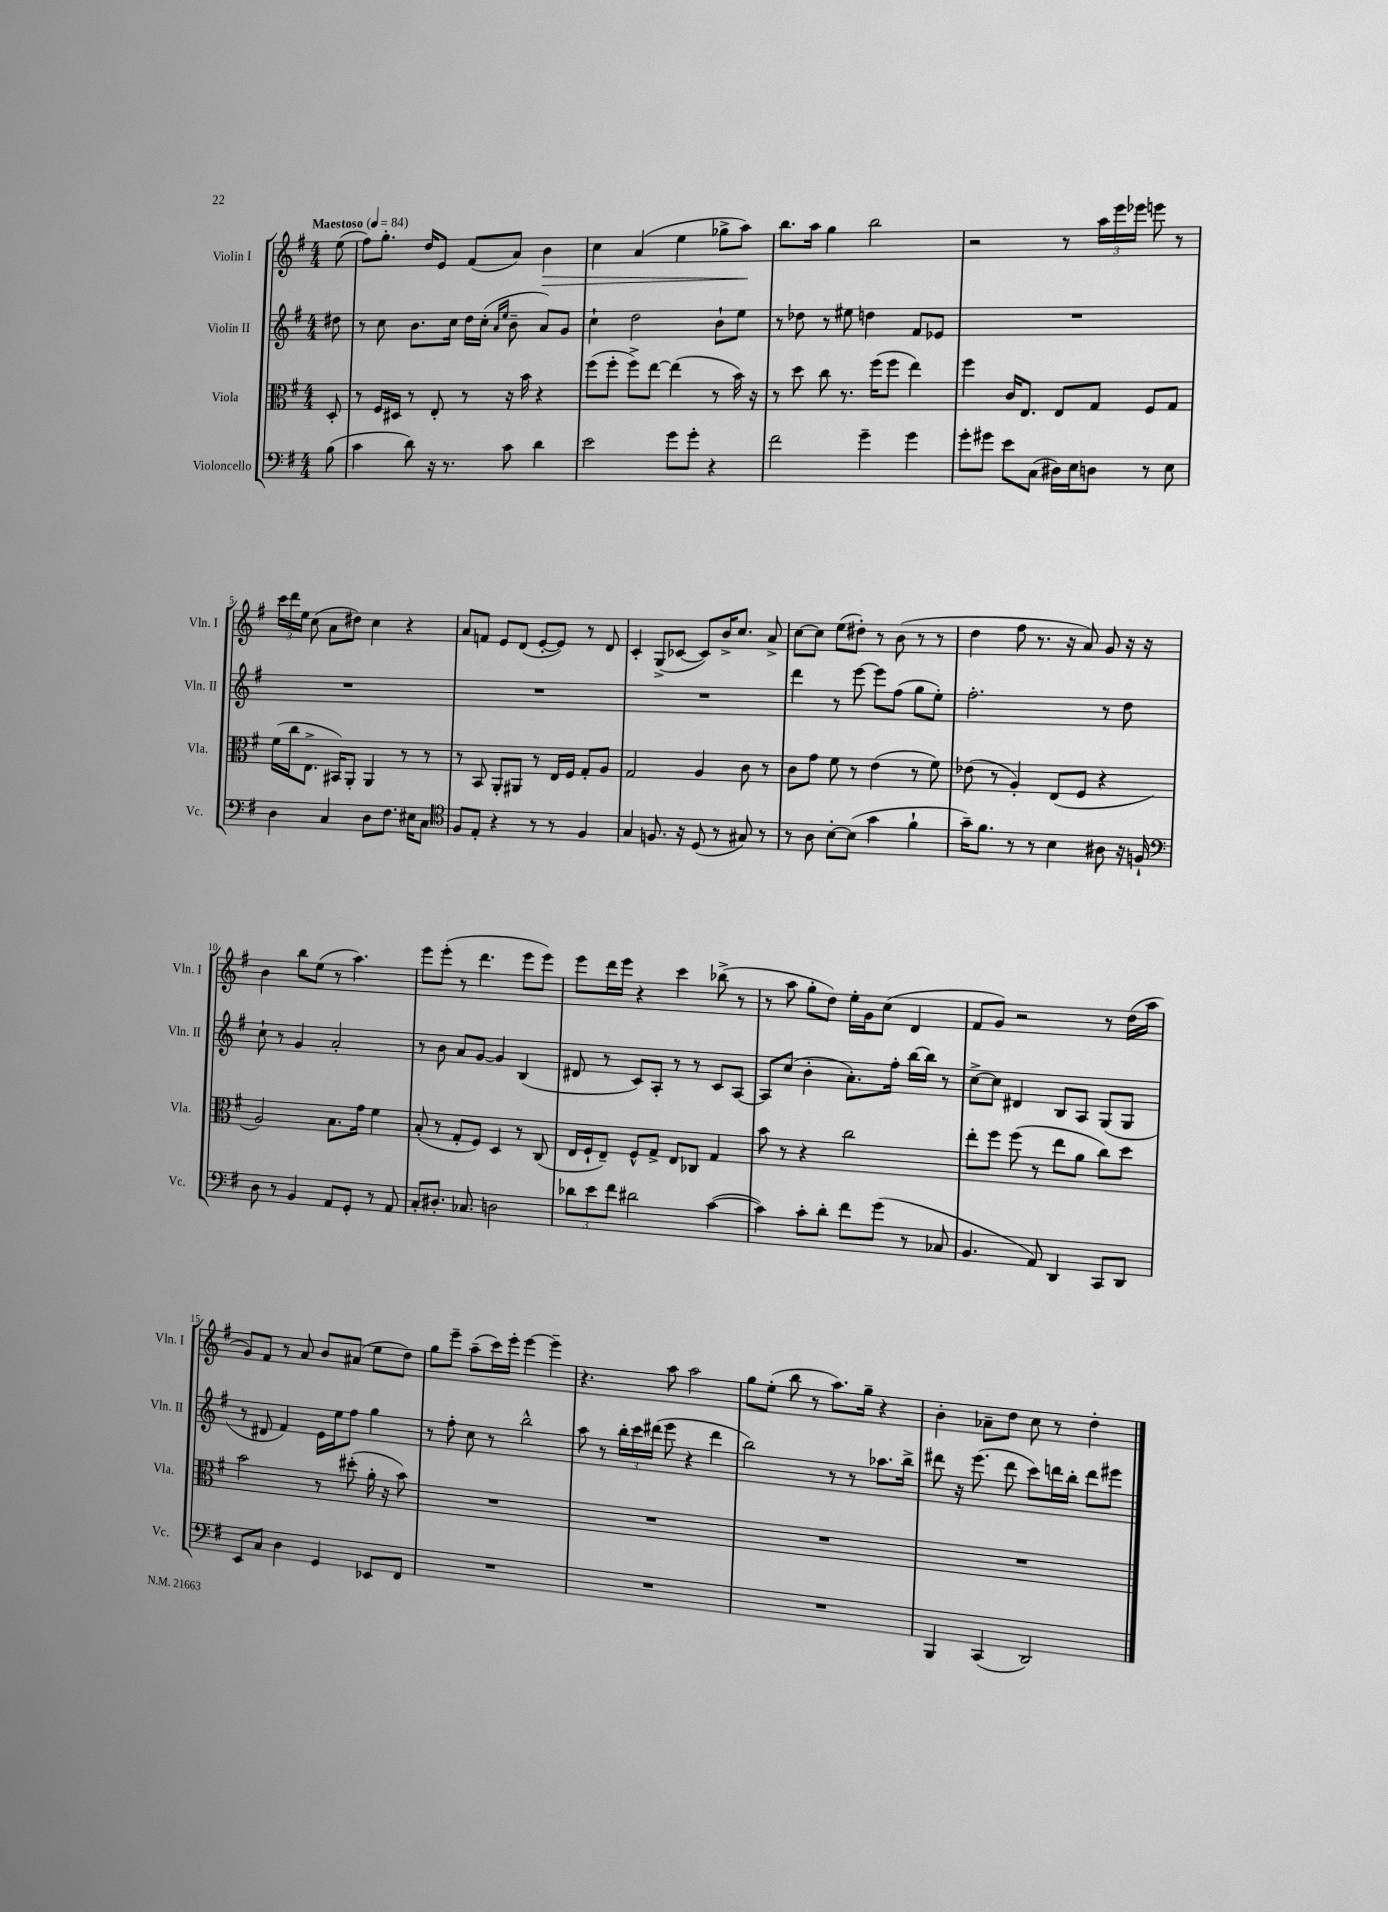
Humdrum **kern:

**kern	**kern	**kern	**kern
*staff4	*staff3	*staff2	*staff1
*clefF4	*clefC3	*clefG2	*clefG2
*k[f#]	*k[f#]	*k[f#]	*k[f#]
*M4/4	*M4/4	*M4/4	*M4/4
*MM84	*MM84	*MM84	*MM84
(8B	8D'	8dd#	(8ee
=	=	=	=
4c	8r	8r	8ff#)
.	16F#	8cc	8.gg'
.	16D#	.	.
8d)	8r	8.b	.
.	.	.	16dd
16r	8E'	.	8e
8.r	.	16cc	.
.	8r	16dd	(8f#
.	.	(16cc'	.
.	.	16qqa	.
.	.	16qqee	.
8c	16r	8b~	8a)
.	16b	.	.
4d	4r	8a)	4b
.	.	8g	.
=	=	=	=
2e	(8ff#	4cc`	4cc
.	8ff#'	.	.
.	8ff#^)	2dd	(4a
.	[8ee	.	.
8g	(4ee]	.	4ee
8g'	.	.	.
4r	8r	8b`	8gg-^
.	16b)	8ee	8aa)
.	16r	.	.
=	=	=	=
2f#	8r	8r	8.bb
.	8dd	8dd-	.
.	.	.	16aa
.	8cc	8r	4gg
.	8.r	8ee#	.
4g~	.	4dd	2bb
.	(16ff#	.	.
.	8ff#	.	.
4g	4ee)	8f#	.
.	.	8e-	.
=	=	=	=
8g'	4ff#	1r	2r
8g#	.	.	.
8e	16c	.	.
.	8.E	.	.
(8C	.	.	.
16D#)	8E	.	8r
16E	.	.	.
8D	8G	.	24aa
.	.	.	24eee
.	.	.	24eee-
8r	8F#	.	8eee
8E	8G	.	8r
=	=	=	=
4D	(16f#	1r	24ccc
.	.	.	24ddd
.	16cc	.	.
.	.	.	24ee
.	8.E^	.	(8cc
4C	.	.	8a
.	16BB#)	.	.
.	8AA'	.	8dd#)
8D	4AA	.	4cc
8.F#	.	.	.
.	8r	.	4r
16E#	.	.	.
8C	8r	.	.
=	=	=	=
*clefC4	*	*	*
8F#	8r	1r	8a
8E'	8BB	.	8f
4r	8AA'	.	8e
.	8AA#	.	(8d
8r	8r	.	[8e'
8r	16E	.	8e])
.	16F#	.	.
4F#	8G'	.	8r
.	8A	.	8d
=	=	=	=
4G	2G	1r	4c'
8.F	.	.	(8G^
.	.	.	[8c-
16r	.	.	.
(8D	4A	.	8c-])
8r	.	.	16b^
.	.	.	8.cc
8G#)	8c	.	.
8r	8r	.	8a^
=	=	=	=
8r	8c	4ddd	[8cc
8A	8g	.	8cc]
[8B'	8f#	8r	(8ee
(8B]	8r	[8eee	8dd#')
4g	(4e	8eee]	8r
.	.	(8ff#	(8b
4f#`	8r	8gg	8r
.	8f#)	8ee')	8r
=	=	=	=
16g~)	(8e-	2.ff#'	4dd
8.f#	.	.	.
.	8r	.	.
8r	4A')	.	8ff#
8r	.	.	8.r
4B	(8E	.	.
.	.	.	16r
.	8F#	.	8a)
8A#	4r	8r	8g
16r	.	8dd	16r
16F`	.	.	16r
=	=	=	=
*clefF4	*	*	*
8D	2A)	8cc`	4b
8r	.	8r	.
4BB	.	4g	8bb
.	.	.	(8ee
8AA	8.B	2a'	8r
8GG'	.	.	4.aa)
.	16g	.	.
8r	4f#	.	.
8AA	.	.	.
=	=	=	=
8C'	(8B'	8r	8eee
8.D#'	8r	8b	(8eee'
.	8G'	8a	8r
8.C-	.	.	.
.	8F#)	[8g	4.ddd
2D	4D	4g]	.
.	8r	(4B	8eee
.	(8C	.	8eee)
=	=	=	=
12d-	16E	8d#	8eee
.	16F#`	.	.
12e	.	.	.
.	8E~)	8r	16ddd
12f#	.	.	.
.	.	.	16eee
2d#	8F#^^	8c)	4r
.	8G^	8A'	.
.	8E	8r	4ccc
.	8C-	8r	.
([4c	4G	8c	(8bb-^
.	.	[8A	8r
=	=	=	=
4c])	8b	8A]	8r
.	8r	(8cc	8aa
8c'	4r	4b'	8gg'
8d'	.	.	8dd)
8f#	2cc	8.a')	16ee'
.	.	.	16g
(8g	.	.	(8cc
.	.	16ff#'	.
8r	.	[16bb	4d
.	.	16bb]	.
8C-	.	8r	.
=	=	=	=
4.BB	8ee'	[8cc^	8f#
.	8ff#	8cc]	8g)
.	(8ff#	4d#	2r
8AA)	8r	.	.
4DD	8ee	8B	.
.	8a	8A	.
8CC	8cc)	(8G	8r
8DD	8dd	8G	(16dd
.	.	.	16aa
=	=	=	=
8EE	2b	8r	8g)
8C	.	8d#	8f#
4D	.	4f#)	8r
.	.	.	8a
4GG	8r	16e	8b
.	.	16ee	.
.	(8dd#'	8ff#	(8a#
8EE-	16a'	4gg	8ee
.	16r	.	.
8FF#	8b)	.	8dd)
=	=	=	=
1r	1r	8r	8gg
.	.	8ff#'	8eee~
.	.	8cc	(8aa~
.	.	8r	16ccc)
.	.	.	16eee'
.	.	2bb^^	[4eee
.	.	.	4eee~]
=	=	=	=
1r	1r	8aa	4.r
.	.	8r	.
.	.	24bb'	.
.	.	24ccc	.
.	.	(24ddd#	.
.	.	8eee	8aa
.	.	4r	2aa
.	.	4ddd#	.
=	=	=	=
1r	1r	2bb)	8gg
.	.	.	(8ee'
.	.	.	8bb
.	.	.	8r
.	.	8r	8.aa)
.	.	8r	.
.	.	.	16gg~
.	.	8.aa-	4r
.	.	16bb^	.
=	=	=	=
4BBB	1r	8ddd#	4b'
.	.	16r	.
.	.	(8.eee	.
(4CC	.	.	8a-~
.	.	8ddd#	8dd
2DD)	.	8ccc)	8cc
.	.	16ddd	8r
.	.	16bb'	.
.	.	8ddd	4dd'
.	.	8eee#	.
==	==	==	==
*-	*-	*-	*-
